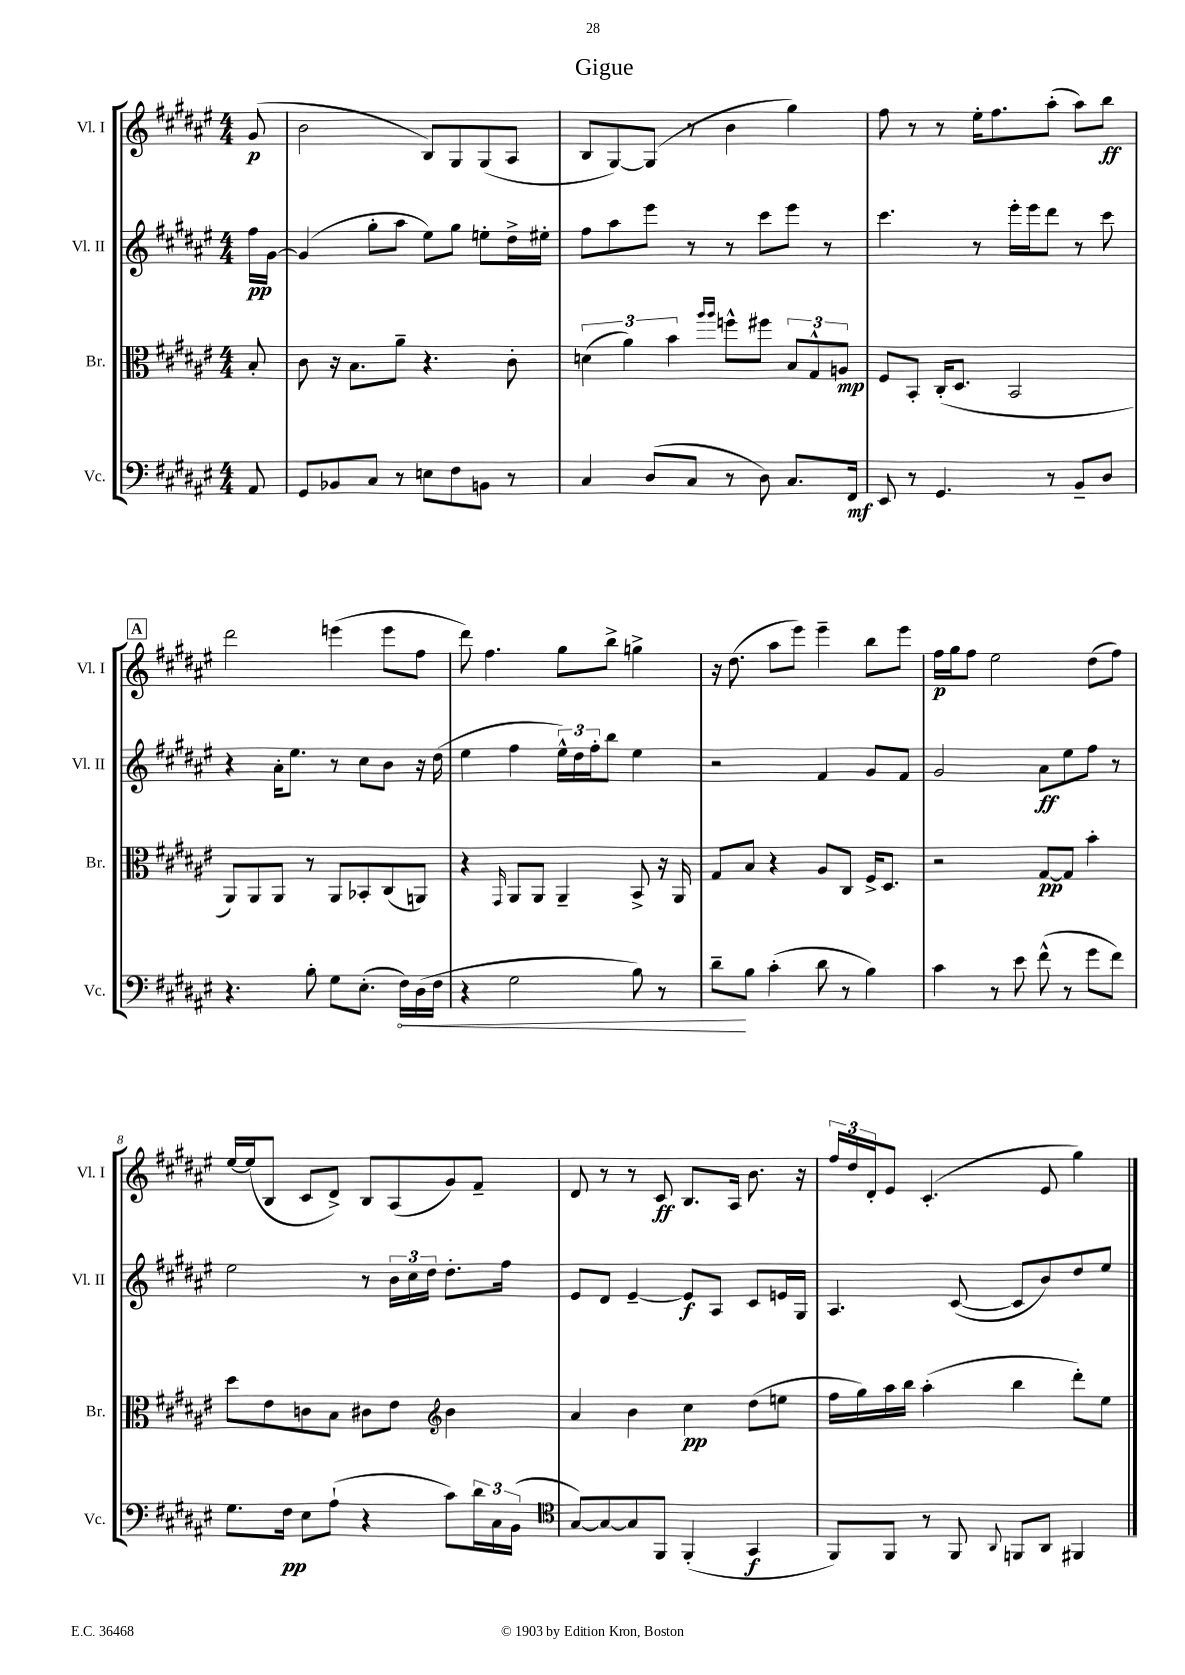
\header { title = "Gigue" }
<<
\new StaffGroup <<
\new Staff = "s0" \with { instrumentName = "Vl. I" shortInstrumentName = "Vl. I" } {
    \clef treble \key fis \major \numericTimeSignature \time 4/4 \partial 8
    gis'8\p( |
    b'2 b8) gis8 gis8( ais8 |
    b8 gis8~) gis8( r8 b'4 gis''4) |
    fis''8 r8 r8 eis''16-. fis''8. ais''8-.( ais''8) b''8\ff |
    \mark \markup { \box "A" } dis'''2 e'''4( e'''8 fis''8 |
    dis'''8) fis''4. gis''8 b''8-> g''4-> |
    r16 dis''8.( ais''8 eis'''8) eis'''4-- b''8 eis'''8 |
    fis''16\p gis''16 fis''8 eis''2 dis''8( fis''8) |
    eis''16~ eis''16( b8 cis'8 dis'8->) b8 ais8( gis'8) fis'8-- |
    dis'8 r8 r8 cis'8\ff b8. ais16 b'8. r16 |
    \tuplet 3/2 { fis''16 dis''16 dis'16-. } eis'8 cis'4.-.( eis'8 gis''4) \bar "|." |
}
\new Staff = "s1" \with { instrumentName = "Vl. II" shortInstrumentName = "Vl. II" } {
    \clef treble \key fis \major \numericTimeSignature \time 4/4 \partial 8
    fis''16\pp gis'16~ |
    gis'4( gis''8-. ais''8 eis''8) gis''8 e''8-. dis''16-> eis''16-. |
    fis''8 ais''8 eis'''8 r8 r8 cis'''8 eis'''8 r8 |
    cis'''4. r8 eis'''16-. eis'''16 dis'''8 r8 cis'''8 |
    \mark \markup { \box "A" } r4 ais'16-. eis''8. r8 cis''8 b'8 r16 dis''16( |
    eis''4 fis''4 \tuplet 3/2 { eis''16-^) dis''16 fis''16-. } b''8 eis''4 |
    r2 fis'4 gis'8 fis'8 |
    gis'2 ais'8\ff eis''8 fis''8 r8 |
    eis''2 r8 \tuplet 3/2 { b'16 cis''16 dis''16 } dis''8.-. fis''16 |
    eis'8 dis'8 eis'4~-- eis'8\f ais8 cis'8 e'16 gis16 |
    ais4. cis'8~( cis'8 b'8) dis''8 eis''8 \bar "|." |
}
\new Staff = "s2" \with { instrumentName = "Br." shortInstrumentName = "Br." } {
    \clef alto \key fis \major \numericTimeSignature \time 4/4 \partial 8
    b8-. |
    cis'8 r16 b8. ais'8-- r4. cis'8-. |
    \tuplet 3/2 { d'4( ais'4) b'4 } \grace { ais''16 ais''16 } f''8-^ fis''8 \tuplet 3/2 { b8 gis8-^ a8\mp } |
    fis8 b,8-. cis16-.( dis8. b,2 |
    \mark \markup { \box "A" } ais,8) ais,8 ais,8 r8 ais,8 bes,8-. cis8( a,8) |
    r4 \grace { gis,16 } ais,8 ais,8 ais,4-- b,8-> r16 ais,16 |
    gis8 b8 r4 ais8 cis8 fis16-> dis8. |
    r2 gis8~\pp gis8 b'4-. |
    dis''8 eis'8 c'8 b8 cis'8 eis'8 \clef treble b'4 |
    ais'4 b'4 cis''4\pp dis''8( e''8 |
    fis''16 gis''16) ais''16 b''16 ais''4-.( b''4 dis'''8-.) eis''8 \bar "|." |
}
\new Staff = "s3" \with { instrumentName = "Vc." shortInstrumentName = "Vc." } {
    \clef bass \key fis \major \numericTimeSignature \time 4/4 \partial 8
    ais,8 |
    gis,8 bes,8 cis8 r8 e8 fis8 b,8 r8 |
    cis4 dis8( cis8 r8 dis8) cis8. fis,16\mf |
    eis,8 r8 gis,4. r8 b,8-- dis8 |
    \mark \markup { \box "A" } r4. b8-. gis8 eis8.-.( \once \override Hairpin.circled-tip = ##t fis16\<) dis16( fis16 |
    r4 gis2 b8) r8 |
    dis'8--\! b8 cis'4-.( dis'8 r8 b4) |
    cis'4 r8 eis'8 fis'8-^( r8 gis'8 fis'8) |
    gis8. fis16\pp eis8 ais8-!( r4 cis'8) \tuplet 3/2 { dis'16 cis16 b,16( } |
    \clef tenor gis8~) gis8~ gis8 fis,8 fis,4-.( gis,4\f |
    fis,8) fis,8 r8 fis,8 \appoggiatura { ais,8 } f,8 ais,8 fis,4 \bar "|." |
}
>>
>>
